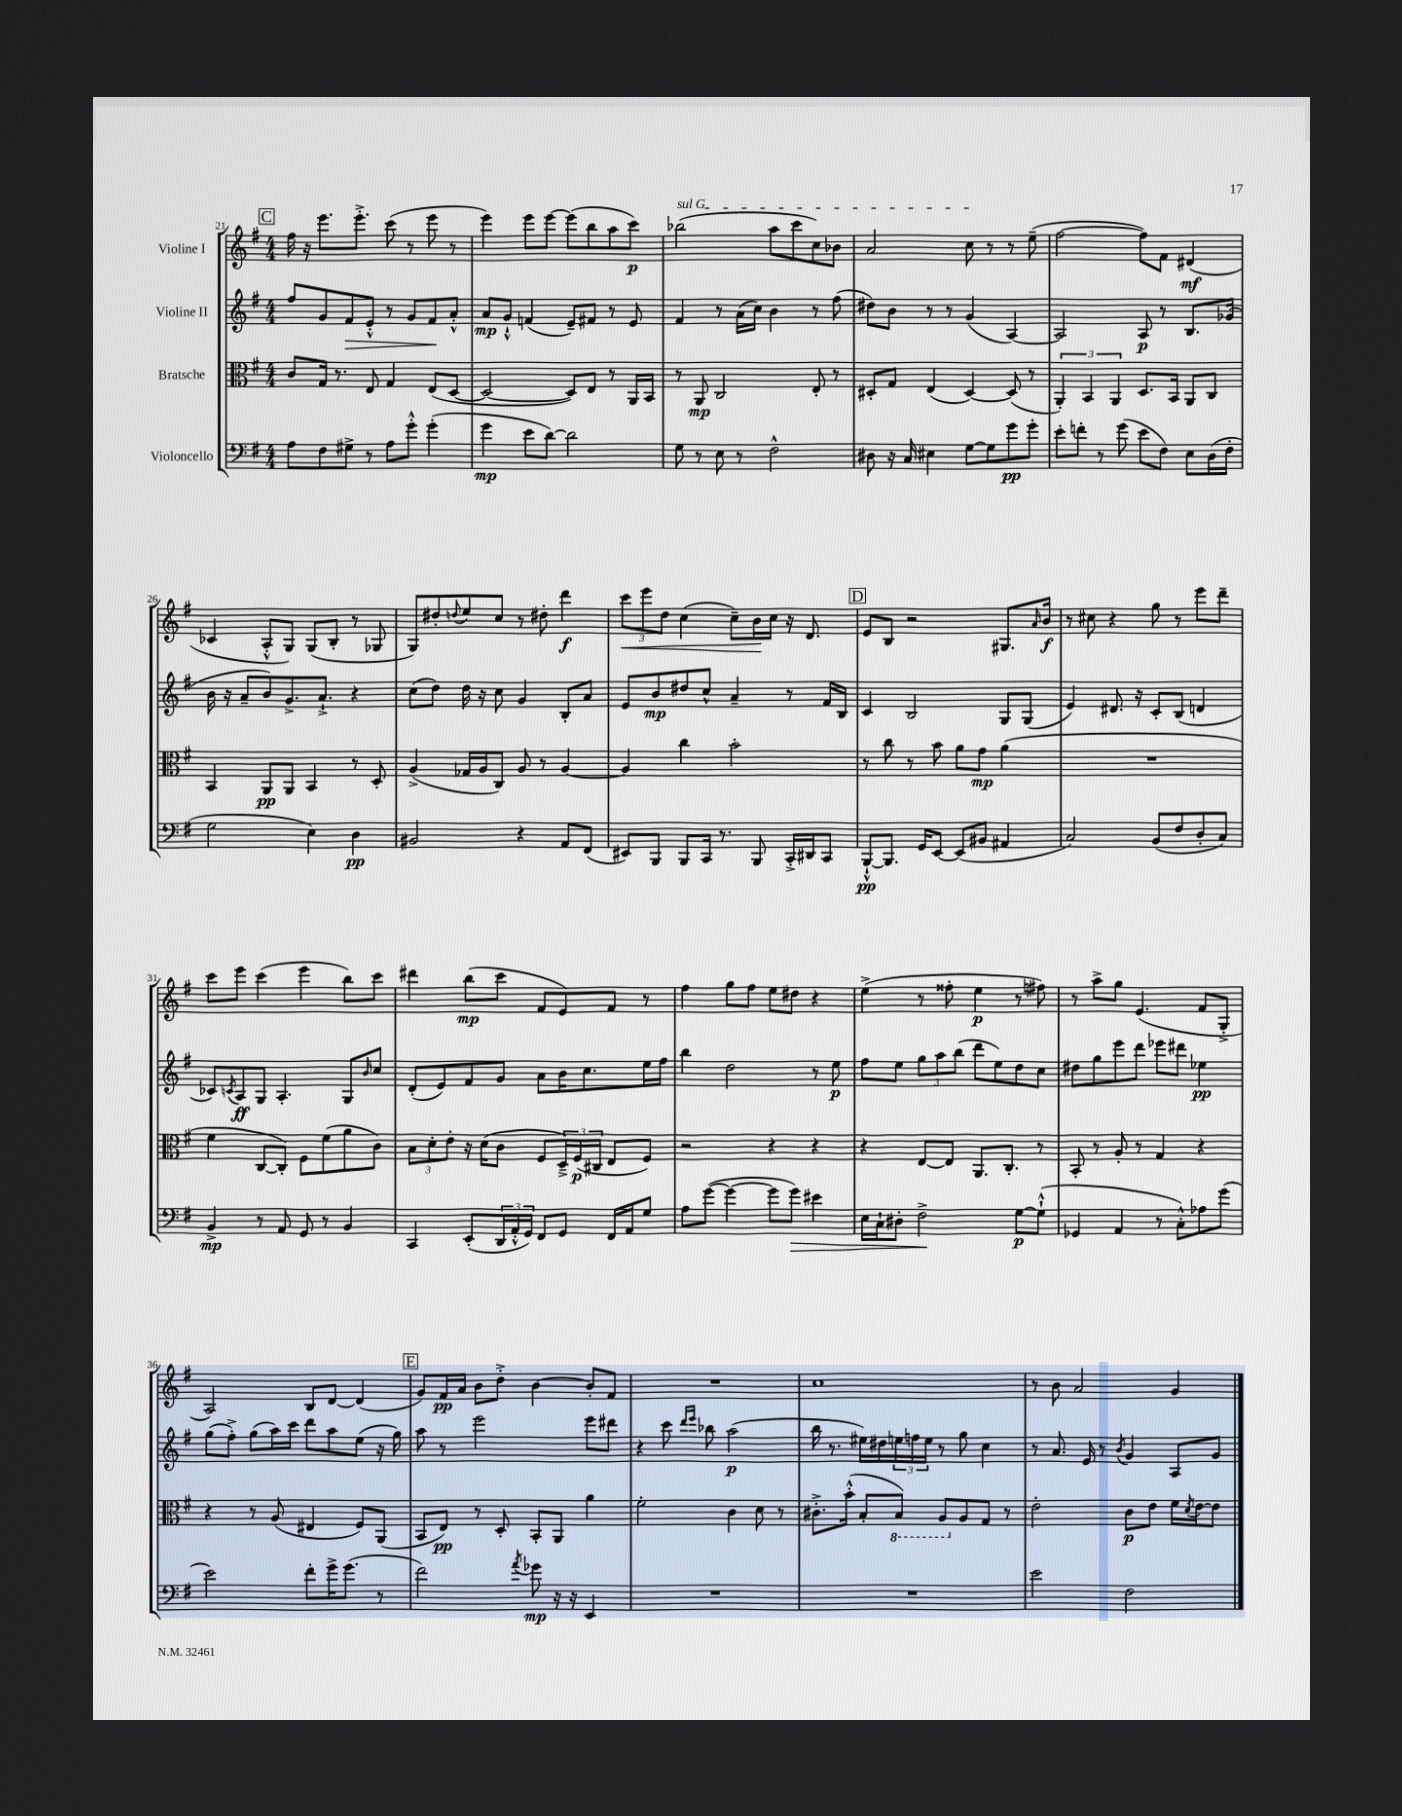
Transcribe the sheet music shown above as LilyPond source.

<<
\new StaffGroup <<
\new Staff = "s0" \with { instrumentName = "Violine I" } {
    \clef treble \key g \major \numericTimeSignature \time 4/4
    \mark \markup { \box "C" } fis''16 r16 e'''8. e'''8.-.-> c'''8( r8 e'''8 r8 |
    e'''4) e'''8 e'''8~ e'''8( b''8 a''8 c'''8\p) |
    \once \override TextSpanner.bound-details.left.text = \markup { \italic "sul G" } bes''2\startTextSpan( a''8 c'''8 c''8) bes'8 |
    a'2 c''8\stopTextSpan r8 r8 e''8--( |
    fis''2~ fis''8) fis'8 dis'4\mf( |
    ces'4 a8-.-^ g8) g8( b8-. r8 ges8 |
    g8) dis''8-. \appoggiatura { d''8 } e''8 c''8 r8 dis''8-. d'''4\f |
    \tuplet 3/2 { c'''8\< e'''8 d''8 } c''4( c''8--) b'16\! c''16 r16 d'8. |
    \mark \markup { \box "D" } e'8 b8 r2 gis8. \grace { a'16 } b'16\f |
    r8 cis''8 r4 g''8 r8 e'''8 d'''8-- |
    c'''8 e'''8 c'''4( e'''4 b''8) c'''8 |
    dis'''4 b''8\mp( c'''8 fis'8 e'8) fis'8 r8 |
    fis''4 g''8 fis''8 e''8 dis''8 r4 |
    e''4->( r8 fisis''8-. e''4\p r8 fis''8) |
    r8 a''8-> g''8 e'4.( fis'8 g8-.-> |
    a2) b8 d'8~ d'4( |
    \mark \markup { \box "E" } g'8) fis'16\pp a'16 b'8 d''8-.-> b'4~ b'8-. fis'8 |
    R1 |
    c''1 |
    r8 b'8 a'2 g'4 \bar "|." |
}
\new Staff = "s1" \with { instrumentName = "Violine II" } {
    \clef treble \key g \major \numericTimeSignature \time 4/4
    \mark \markup { \box "C" } fis''8 g'8 fis'8\> e'8-.-^ r8 g'8 fis'8\! a'8-.-^ |
    a'8\mp g'8-!-^ f'4( e'8--) fis'8 r8 e'8 |
    fis'4 r8 a'16( c''16) b'4 r8 fis''8( |
    dis''8) b'8 r8 r8 g'4( a4~) |
    a2 a8\p r8 b8. ges'16( |
    b'16 r16 a'8-- b'8) g'8.-> a'8.-!-> r4 |
    c''8( d''8) d''16 r16 c''8 g'4 b8-. a'8 |
    e'8 b'8\mp dis''8 c''8-^ a'4-- r8 fis'16 b16 |
    \mark \markup { \box "D" } c'4 b2 g8 g8( |
    e'4) dis'8. r16 c'8-. b8( d'4 |
    ces'8) \acciaccatura { c'8 } a8\ff g8 a4.-. g8 \grace { b'16 } c''8 |
    d'8-.( e'8) fis'8 g'8 a'8 b'16 c''8. e''16 fis''16 |
    b''4 d''2 r8 e''8\p |
    fis''8 e''8 \tuplet 3/2 { g''8 a''8 b''8( } d'''8 e''8) d''8 c''8 |
    dis''8 g''8 e'''8 d'''8 ees'''8 dis'''8 ees''4\pp |
    g''8( fis''8-.->) g''8( a''16) c'''16 d'''8 a''8 e''8( r16 g''16) |
    \mark \markup { \box "E" } a''8 r8 e'''2 e'''8 dis'''8 |
    r4 c'''8 \grace { d'''16 e'''16 } bes''8 a''2\p( |
    b''16 r8. eis''16) dis''16 \tuplet 3/2 { e''16 f''16 e''16 } r8 g''8 c''4 |
    r8 a'8. e'16 r8 \acciaccatura { b'8 } g'4 a8 g'8 \bar "|." |
}
\new Staff = "s2" \with { instrumentName = "Bratsche" } {
    \clef alto \key g \major \numericTimeSignature \time 4/4
    \mark \markup { \box "C" } c'8 g16 r8. e8 g4 e8( d8~ |
    d2~ d8) e8 r8 a,16 b,16 |
    r8 a,8\mp c2 e8-. r8 |
    dis8-. g8 e4( dis4~) dis8( r8 |
    \tuplet 3/2 { a,4-.) b,4 a,4 } d8. b,16 a,8 c8 |
    b,4 a,8\pp a,8 b,4 r8 d8-. |
    a4->( ges16 a16 c8) a8 r8 a4~ |
    a4 c''4 b'2-. |
    \mark \markup { \box "D" } r8 c''8 r8 b'8 a'8 g'8\mp a'4( |
    R1 |
    fis'4 c8~ c8-.) fis8 fis'8( a'8 c'8) |
    \tuplet 3/2 { b8 d'8-. e'8-. } r16 d'16( c'8 fis8 \tuplet 3/2 { d16--->) fis16\p( cis16 } e8 fis8) |
    r2 r4 r4 |
    r4 e8~ e8 a,8. c8.-. r8 |
    b,8-. r8 a8-. r8 g4 r4 |
    r4 r8 a8( eis4 fis8) a,8( |
    \mark \markup { \box "E" } b,8 e8\pp) r8 d8-. b,8-. a,8 a'4 |
    fis'2-. c'4 d'8 r8 |
    cis'8.-.-> b'16-.-^( b8-. \ottava #-1 b,8) a,8 \ottava #0 a8 g8 r8 |
    e'2-. c'8\p e'8 fis'16 \acciaccatura { d'8 } e'16~ e'8 \bar "|." |
}
\new Staff = "s3" \with { instrumentName = "Violoncello" } {
    \clef bass \key g \major \numericTimeSignature \time 4/4
    \mark \markup { \box "C" } a8 fis8 gis8-> r8 a8 g'8-.-^ g'4-.( |
    g'4\mp e'8 d'8~) d'2 |
    g8 r8 e8 r8 fis2-^ |
    dis8 r16 c16 eis4 g8~ g8 g'8\pp g'8-. |
    e'8-. f'8-. r8 g'8( e'8 fis8) e8 d16( fis16-. |
    g2 e4) d4\pp |
    bis,2 r4 a,8 fis,8( |
    eis,8) b,,8 b,,8 c,16 r8. b,,8 c,16-.-> dis,16 c,8 |
    \mark \markup { \box "D" } b,,8~-!-^\pp b,,8. g,16 e,8~ e,8( bis,8 ais,4 |
    c2) b,8( fis8 d8-. c8) |
    b,4->\mp r8 a,8 g,8 r8 b,4 |
    c,4 e,8-.( \tuplet 3/2 { d,16 a,16-.-^ g,16) } fis,8 g,8 fis,16 a,16 g8 |
    a8 g'8~( g'4~ g'8 g'8\>) eis'4 |
    e16 c16-! dis8-. fis2->\! g8~\p g8-!-^( |
    ges,4 a,4 r8 c8-.-^) aes8 g'8( |
    e'2) fis'8-. g'16-> g'8.( r8 |
    \mark \markup { \box "E" } fis'2) \acciaccatura { a'8 } ges'8\mp r16 r16 e,4 |
    R1 |
    R1 |
    e'2 fis2 \bar "|." |
}
>>
>>
\layout { \context { \Score currentBarNumber = #21 } }
